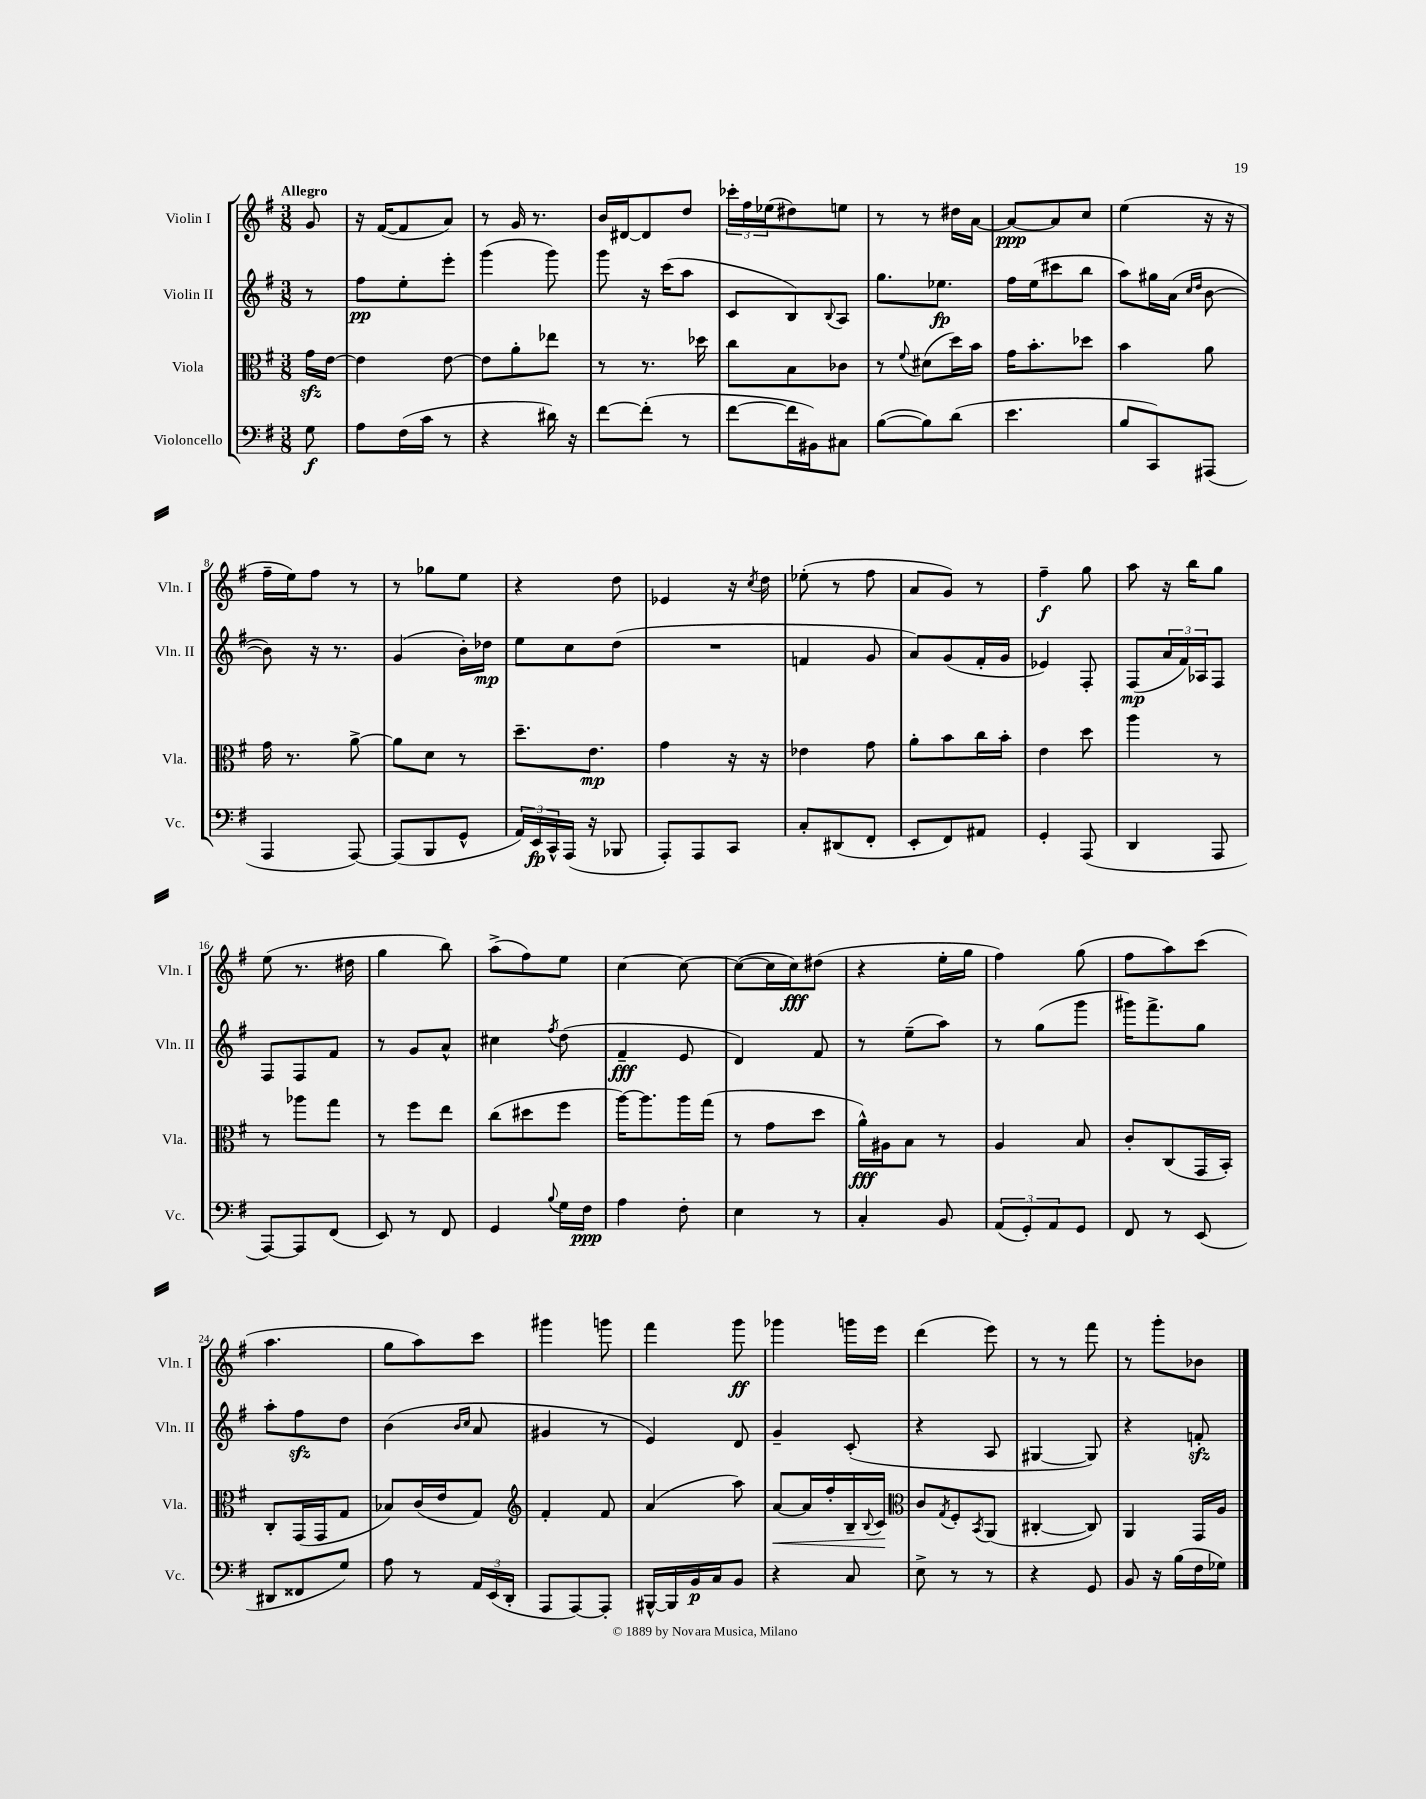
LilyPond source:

<<
\new StaffGroup <<
\new Staff = "s0" \with { instrumentName = "Violin I" shortInstrumentName = "Vln. I" } {
    \clef treble \key g \major \numericTimeSignature \time 3/8 \partial 8 \tempo "Allegro"
    g'8 |
    r16 fis'16~( fis'8 a'8) |
    r8 g'16 r8. |
    b'16 dis'16~ dis'8 d''8 |
    \tuplet 3/2 { ces'''16-. fis''16 ees''16( } dis''8) e''8 |
    r8 r8 dis''16 a'16~ |
    a'8~\ppp a'8 c''8 |
    e''4( r16 r16 |
    fis''16-- e''16) fis''8 r8 |
    r8 ges''8 e''8 |
    r4 d''8 |
    ees'4 r16 \acciaccatura { c''8 } d''16 |
    ees''8-.( r8 fis''8 |
    a'8 g'8) r8 |
    fis''4--\f g''8 |
    a''8 r16 b''16 g''8 |
    e''8( r8. dis''16 |
    g''4 b''8) |
    a''8->( fis''8) e''8 |
    c''4~ c''8~ |
    c''8~( c''16 c''16\fff) dis''8( |
    r4 e''16-. g''16 |
    fis''4) g''8( |
    fis''8 a''8) c'''8( |
    a''4. |
    g''8 a''8) c'''8 |
    gis'''4 g'''8 |
    fis'''4 g'''8\ff |
    ges'''4 g'''16 e'''16 |
    d'''4( e'''8) |
    r8 r8 fis'''8 |
    r8 g'''8-. bes'8 \bar "|." |
}
\new Staff = "s1" \with { instrumentName = "Violin II" shortInstrumentName = "Vln. II" } {
    \clef treble \key g \major \numericTimeSignature \time 3/8 \partial 8
    r8 |
    fis''8\pp e''8-. e'''8-. |
    g'''4( g'''8) |
    g'''8 r16 c'''16( a''8 |
    c'8 b8) \appoggiatura { b8 } a8 |
    g''8. ees''8.\fp |
    fis''16 e''16( cis'''8 b''8 |
    a''8) gis''16 a'16( \grace { c''16 d''16 } b'8~ |
    b'8) r16 r8. |
    g'4( b'16-.) des''16\mp |
    e''8 c''8 d''8( |
    R4. |
    f'4 g'8 |
    a'8) g'8( fis'16-. g'16 |
    ees'4) fis8-. |
    fis8\mp( \tuplet 3/2 { a'16 fis'16) aes16 } fis8 |
    fis8 fis8 fis'8 |
    r8 g'8 a'8-^ |
    cis''4 \acciaccatura { fis''8 } d''8( |
    fis'4--\fff e'8 |
    d'4) fis'8 |
    r8 e''8--( a''8) |
    r8 g''8( g'''8 |
    gis'''16) fis'''8.-> g''8 |
    a''8-. fis''8\sfz d''8 |
    b'4( \grace { b'16 c''16 } a'8 |
    gis'4 r8 |
    e'4) d'8 |
    g'4-- c'8-.( |
    r4 a8 |
    gis4~ gis8) |
    r4 f'8-.\sfz \bar "|." |
}
\new Staff = "s2" \with { instrumentName = "Viola" shortInstrumentName = "Vla." } {
    \clef alto \key g \major \numericTimeSignature \time 3/8 \partial 8
    g'16\sfz e'16~ |
    e'4 e'8~ |
    e'8 a'8-. ees''8 |
    r8 r8. des''16 |
    c''8 b8 ces'8 |
    r8 \appoggiatura { fis'8 } dis'8( d''16) b'16 |
    g'16 b'8.-. des''8 |
    b'4 a'8 |
    g'16 r8. a'8~-> |
    a'8 d'8 r8 |
    d''8.-- e'8.\mp |
    g'4 r16 r16 |
    ees'4 g'8 |
    a'8-. b'8 c''16 b'16-. |
    e'4 d''8 |
    a''4 r8 |
    r8 aes''8 g''8 |
    r8 fis''8 e''8 |
    c''8( dis''8 fis''8 |
    a''16~) a''8. a''16 g''16( |
    r8 g'8 d''8 |
    a'16-^\fff) ais16 b8 r8 |
    a4 b8 |
    c'8-. c8( g,16 b,16-.) |
    c8-. g,16( g,16 g8 |
    bes8) c'16( e'16 g8) |
    \clef treble fis'4-. fis'8 |
    a'4( a''8) |
    a'8~\< a'16 fis''16-. b16-- \appoggiatura { b8 } c'16\! |
    \clef alto c'8 \acciaccatura { g8 } fis8-. \acciaccatura { b,8 } a,8( |
    cis4~-. cis8) |
    a,4 g,16 a16 \bar "|." |
}
\new Staff = "s3" \with { instrumentName = "Violoncello" shortInstrumentName = "Vc." } {
    \clef bass \key g \major \numericTimeSignature \time 3/8 \partial 8
    g8\f |
    a8 fis16( c'16 r8 |
    r4 dis'16) r16 |
    fis'8~ fis'8-.( r8 |
    fis'8~ fis'16 bis,16) cis8 |
    b8~( b8) d'8( |
    e'4. |
    b8 c,8) ais,,8( |
    a,,4 a,,8~) |
    a,,8( b,,8 g,8-^ |
    \tuplet 3/2 { a,16) e,16\fp c,16-^ } a,,16( r16 bes,,8 |
    a,,8-.) a,,8 c,8 |
    c8-. dis,8( fis,8-. |
    e,8-. fis,8) ais,8 |
    g,4-. a,,8( |
    d,4 a,,8 |
    a,,8~) a,,8 fis,8( |
    e,8) r8 fis,8 |
    g,4 \appoggiatura { b8 } g16 fis16\ppp |
    a4 fis8-. |
    e4 r8 |
    c4-. b,8 |
    \tuplet 3/2 { a,8( g,8-.) a,8 } g,8 |
    fis,8 r8 e,8( |
    dis,8 fisis,8 g8) |
    a8 r8 \tuplet 3/2 { a,16 e,16( d,16-. } |
    a,,8 a,,8~) a,,8-. |
    bis,,16~-^ bis,,16 b,16\p c16 b,8 |
    r4 c8 |
    e8-> r8 r8 |
    r4 g,8 |
    b,8 r16 b16( fis16 ges16) \bar "|." |
}
>>
>>
